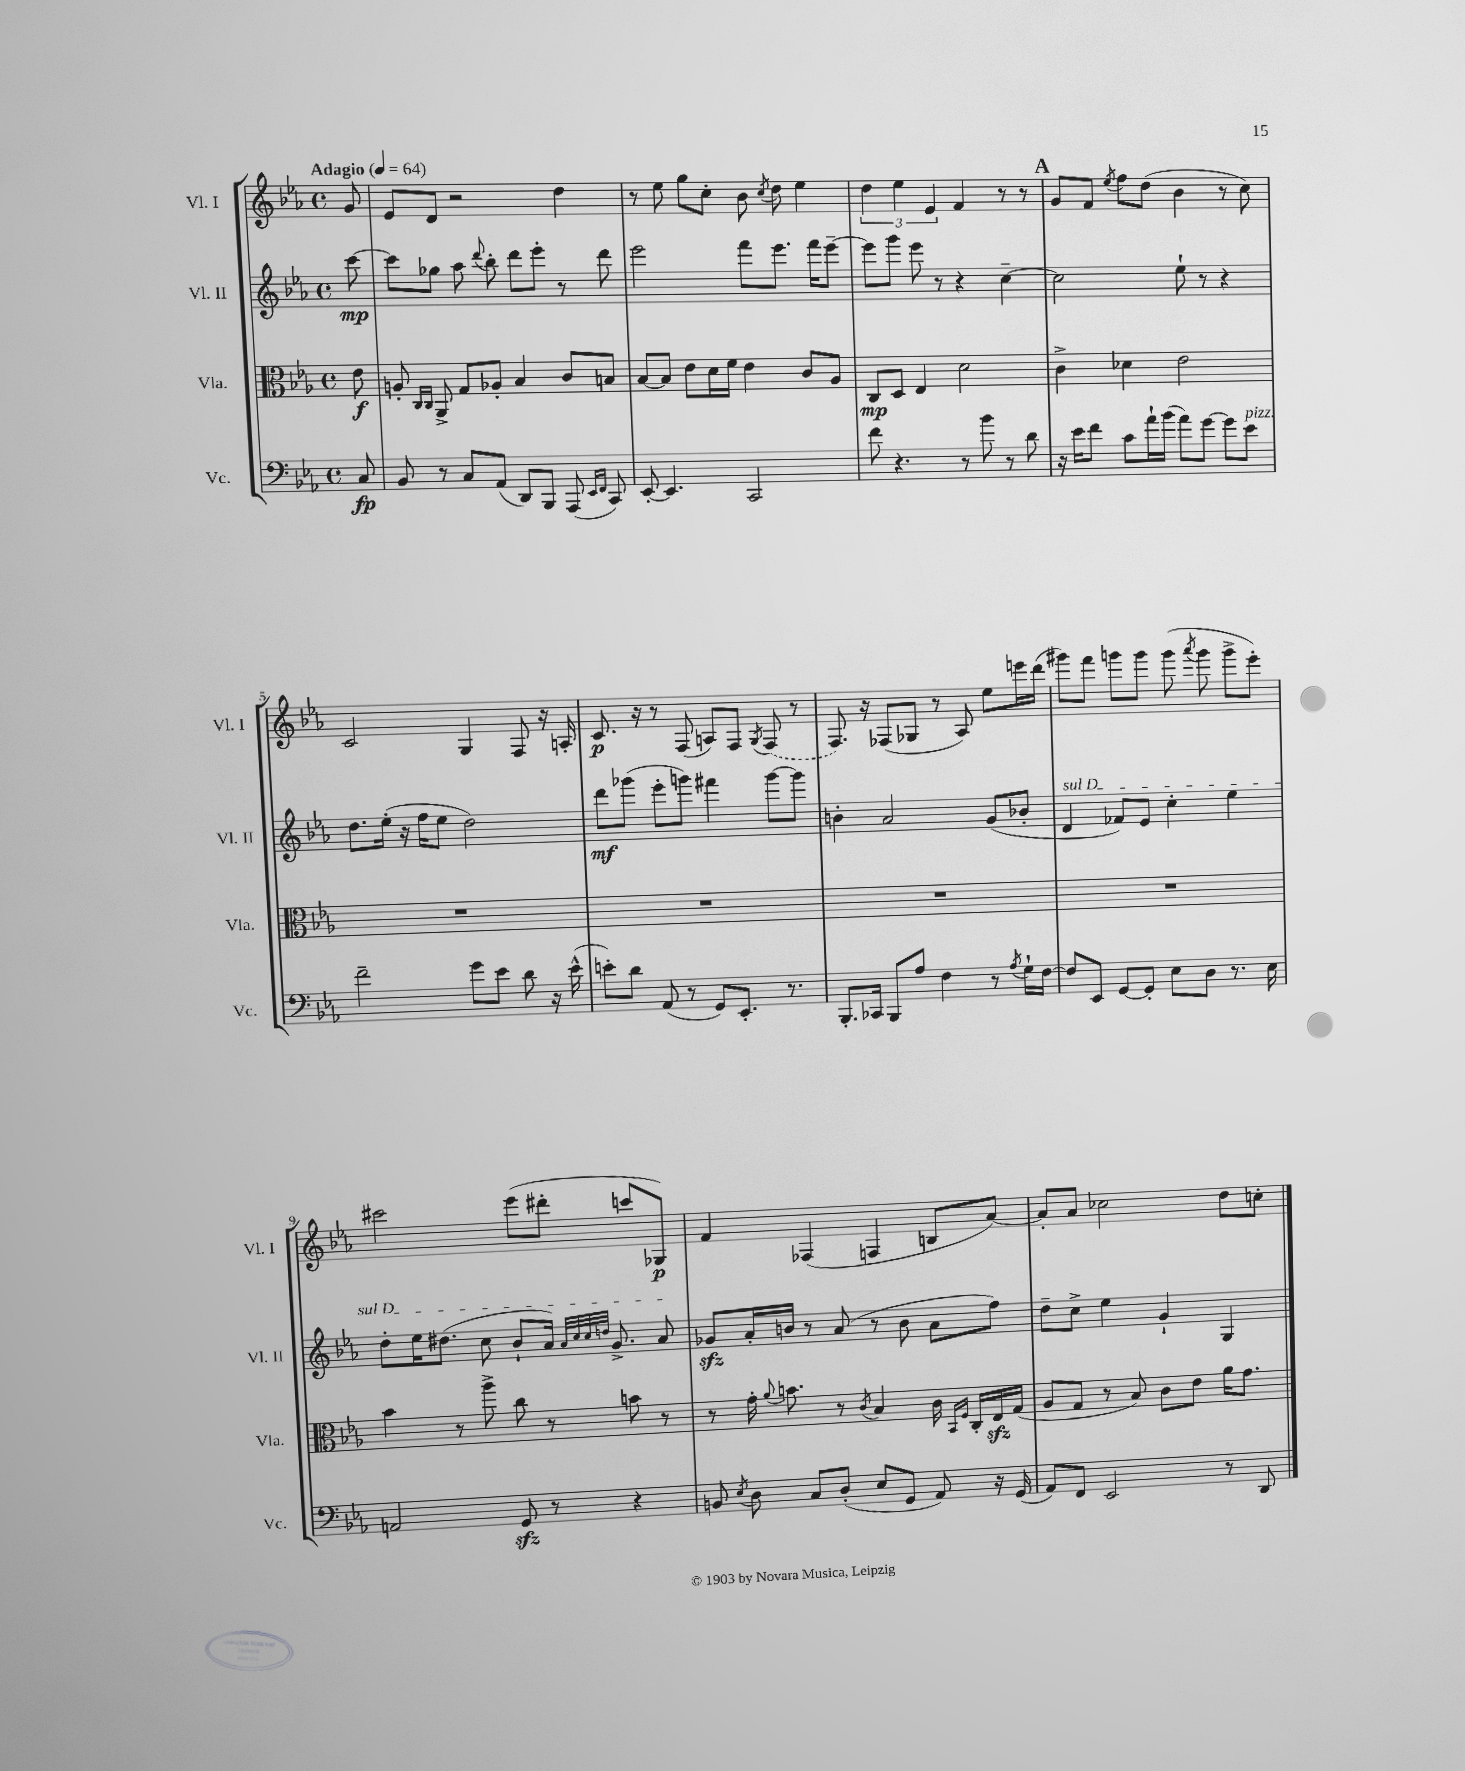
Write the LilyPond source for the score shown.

<<
\new StaffGroup <<
\new Staff = "s0" \with { instrumentName = "Vl. I" shortInstrumentName = "Vl. I" } {
    \clef treble \key ees \major \defaultTimeSignature \time 4/4 \partial 8 \tempo "Adagio" 4 = 64
    \autoBeamOff g'8 |
    ees'8[ d'8] r2 d''4 |
    r8 ees''8 g''8[ c''8]-. bes'8 \acciaccatura { c''8 } d''8 ees''4 |
    \tuplet 3/2 { d''4 ees''4 ees'4 } f'4 r8 r8 |
    \mark \markup { \bold "A" } g'8[ f'8] \acciaccatura { ees''8 } f''8[ d''8]( bes'4 r8 c''8) |
    c'2 g4 f8 r16 a16-. |
    c'8.\p r16 r8 f8( a8[) f8] \acciaccatura { g8 } \once \slurDashed f8( r8 |
    f8.) r16 fes8[( ges8] r8 aes8) ees''8[ e'''16 d'''16]( |
    gis'''8[) f'''8] g'''8[ g'''8] g'''8( \acciaccatura { aes'''8 } g'''8 g'''8[-> ees'''8]-.) |
    cis'''2 ees'''8[( dis'''8]-. c'''8[ ges8]\p) |
    f'4 fes4( f4 b8[ aes'8]~) |
    aes'8[-. aes'8] ces''2 d''8[ c''8]-. \bar "|." |
}
\new Staff = "s1" \with { instrumentName = "Vl. II" shortInstrumentName = "Vl. II" } {
    \clef treble \key ees \major \defaultTimeSignature \time 4/4 \partial 8
    \autoBeamOff c'''8~\mp |
    c'''8[ ges''8] aes''8 \appoggiatura { d'''8 } bes''8-. d'''8[ ees'''8]-. r8 d'''8 |
    ees'''2 f'''8[ ees'''8.] f'''16[ ees'''8]~-- |
    ees'''8[ g'''8] ees'''8 r8 r4 c''4~-- |
    \mark \markup { \bold "A" } c''2 ees''8-! r8 r4 |
    d''8.[ ees''16]-.( r16 f''16[ ees''8] d''2) |
    d'''8[\mf ges'''8]( ees'''8[-. g'''8]) fis'''4 g'''8[~ g'''8] |
    b'4-. aes'2 g'8[( bes'8]-. |
    \once \override TextSpanner.bound-details.left.text = \markup { \italic "sul D" } d'4\startTextSpan fes'8[) ees'8] c''4-. ees''4 |
    d''8[-. ees''16 dis''8.]( c''8 bes'8[-! aes'16]) \grace { aes'32[ c''32 c''32 d''32] } g'8.-> aes'8\stopTextSpan |
    ges'8[\sfz aes'16-. b'16] r8 aes'8( r8 b'8 aes'8[ f''8]) |
    d''8[-- c''8]-> ees''4 g'4-! g4 \bar "|." |
}
\new Staff = "s2" \with { instrumentName = "Vla." shortInstrumentName = "Vla." } {
    \clef alto \key ees \major \defaultTimeSignature \time 4/4 \partial 8
    \autoBeamOff ees'8\f |
    a8-. \grace { c16[ c16] } aes,8-> g8[ aes8]-. bes4 c'8[ b8] |
    bes8[~ bes8] ees'8[ d'16 f'16] ees'4 c'8[ aes8] |
    c8[\mp d8] ees4 d'2 |
    \mark \markup { \bold "A" } c'4-> des'4 ees'2 |
    R1 |
    R1 |
    R1 |
    R1 |
    bes'4 r8 aes''8-> c''8 r8 b'8 r8 |
    r8 g'16-. \appoggiatura { aes'8 } b'8. r8 \acciaccatura { c'8 } bes4 c'16 \grace { bes,16[ f16] } c16[-. ees16\sfz g16]( |
    aes8[ g8] r8 bes8) c'8[ ees'8] aes'16[ g'8.] \bar "|." |
}
\new Staff = "s3" \with { instrumentName = "Vc." shortInstrumentName = "Vc." } {
    \clef bass \key ees \major \defaultTimeSignature \time 4/4 \partial 8
    \autoBeamOff c8\fp |
    bes,8 r8 c8[ aes,8]( d,8[) bes,,8] aes,,8( \grace { ees,16[ f,16] } c,8) |
    ees,8~-. ees,4. c,2 |
    f'8 r4. r8 bes'8 r8 d'8 |
    \mark \markup { \bold "A" } r16 ees'16[ f'8] c'8[ aes'16-! bes'16]( aes'8[) g'8]~ g'8[ ees'8]^\markup { \italic "pizz." } |
    f'2-- g'8[ ees'8] d'8 r16 ees'16-^( |
    e'8[-.) d'8] aes,8( r8 g,8[) ees,8.]-. r8. |
    bes,,8.[-. ces,16] bes,,8[ aes8] f4 r8 \acciaccatura { aes8 } g16[-! f16]~ |
    f8[ ees,8] g,8[~ g,8]-. ees8[ d8] r8. ees16 |
    a,2 g,8\sfz r8 r4 |
    b,8 \acciaccatura { ees8 } d8 c8[ d8]-.( ees8[ g,8] aes,8) r16 g,16( |
    aes,8[) f,8] ees,2 r8 d,8 \bar "|." |
}
>>
>>
